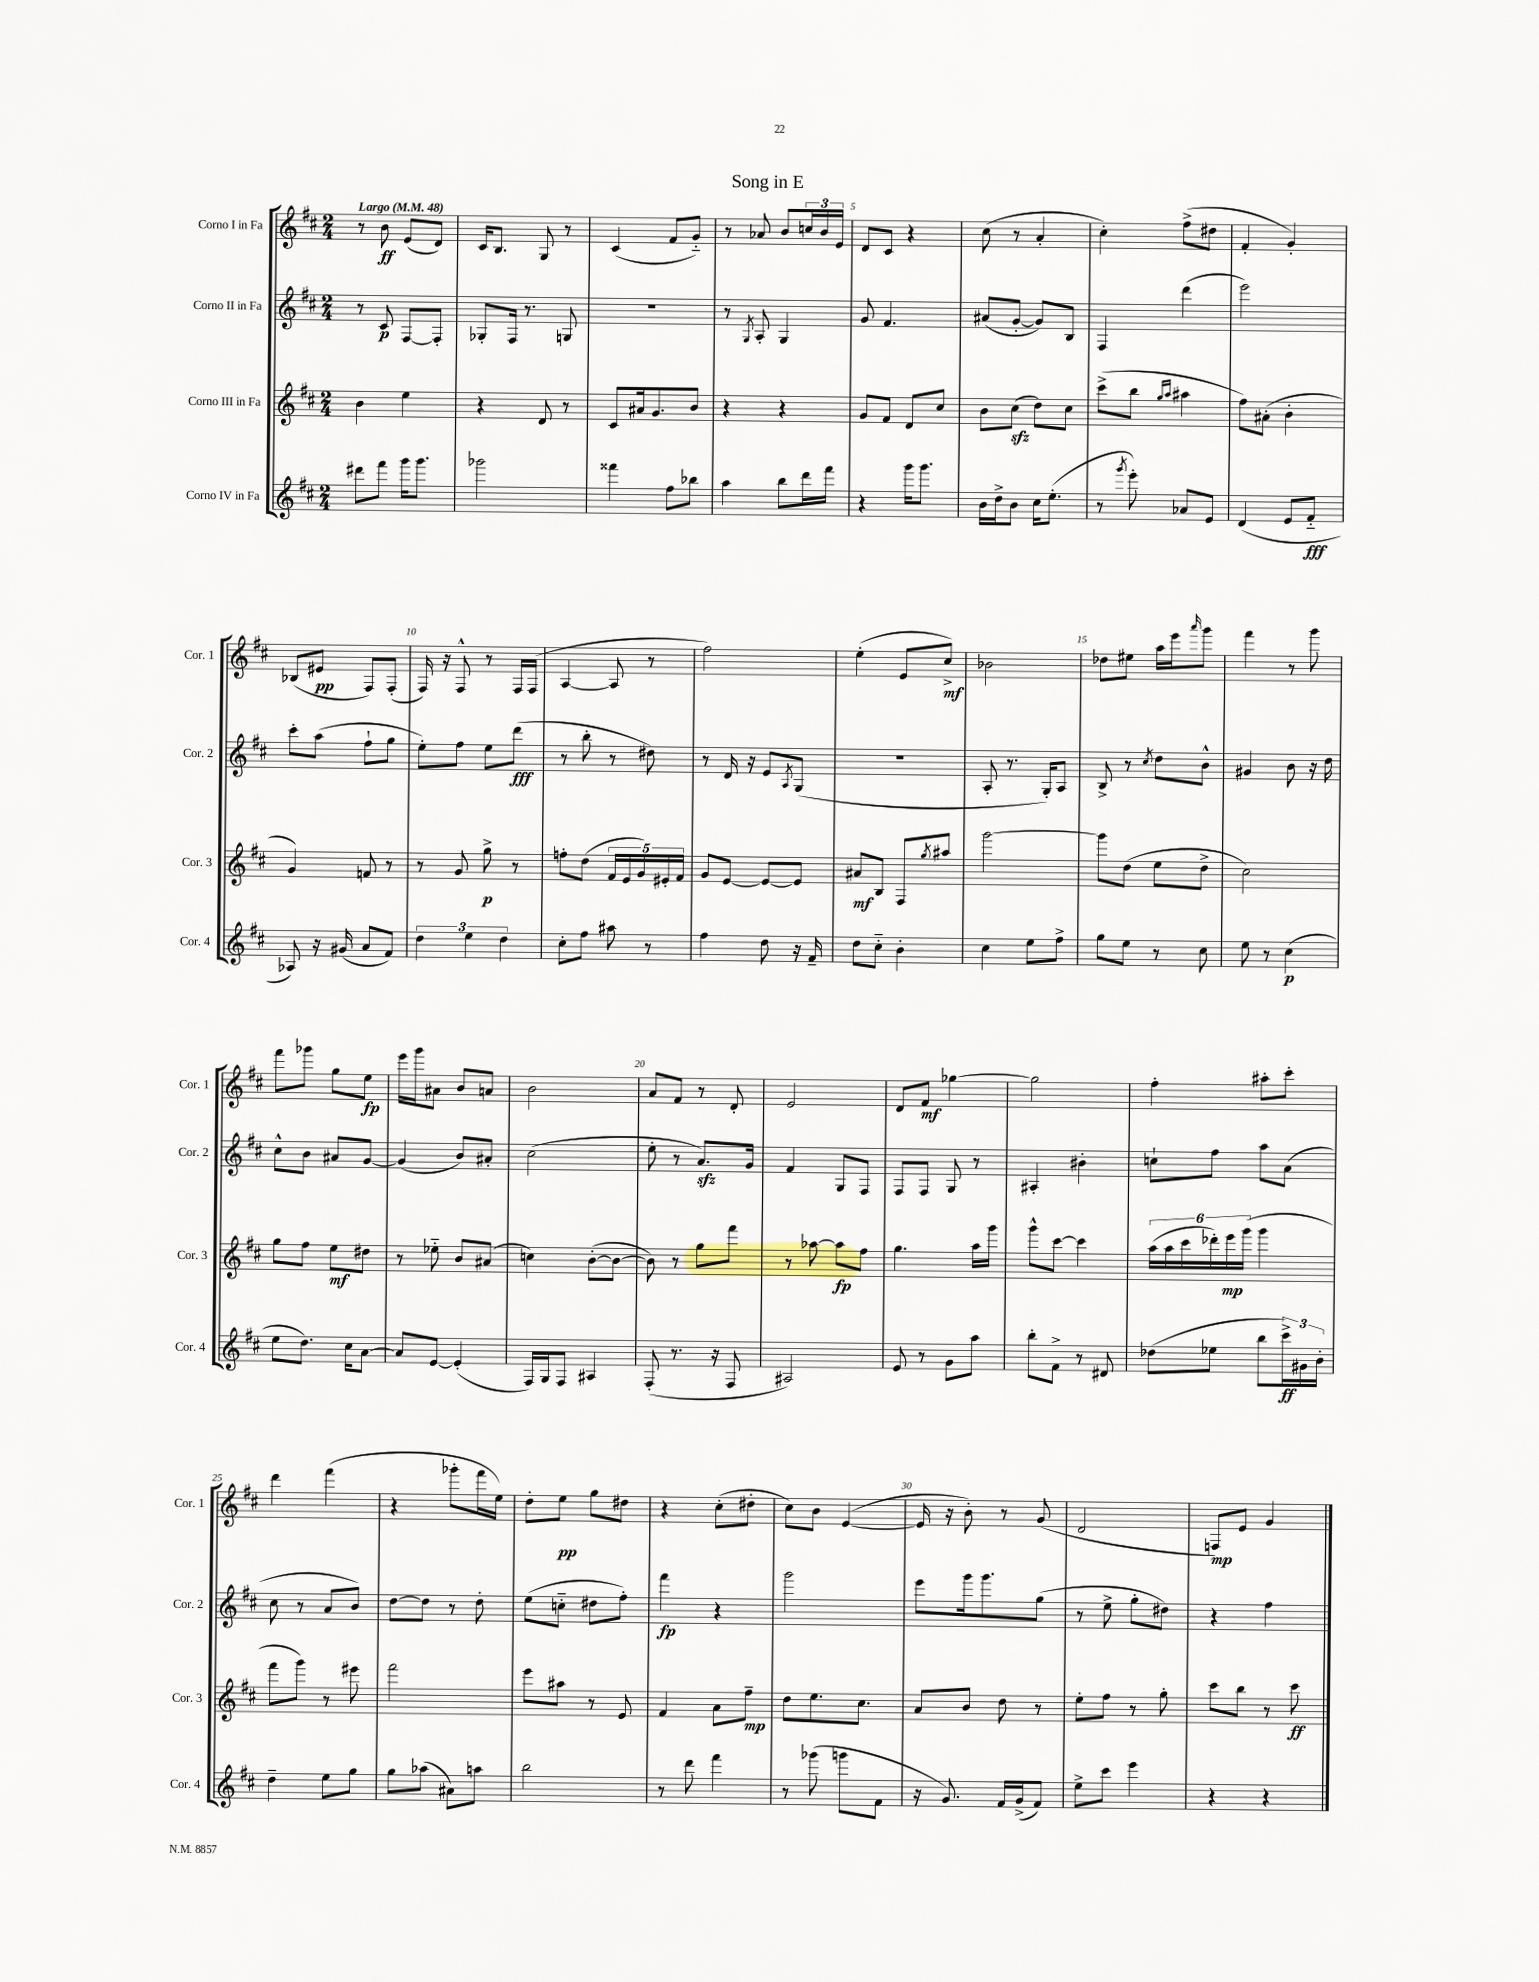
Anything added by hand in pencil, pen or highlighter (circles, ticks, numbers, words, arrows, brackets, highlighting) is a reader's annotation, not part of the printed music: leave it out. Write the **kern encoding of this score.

**kern	**dynam	**kern	**dynam	**kern	**dynam	**kern	**dynam
*part4	*part4	*part3	*part3	*part2	*part2	*part1	*part1
*staff4	*staff4	*staff3	*staff3	*staff2	*staff2	*staff1	*staff1
*I"Corno IV in Fa	*	*I"Corno III in Fa	*	*I"Corno II in Fa	*	*I"Corno I in Fa	*
*I'Cor. 4	*	*I'Cor. 3	*	*I'Cor. 2	*	*I'Cor. 1	*
*clefG2	*	*clefG2	*	*clefG2	*	*clefG2	*
*k[f#c#]	*	*k[f#c#]	*	*k[f#c#]	*	*k[f#c#]	*
*M2/4	*	*M2/4	*	*M2/4	*	*M2/4	*
*MM48	*	*MM48	*	*MM48	*	*MM48	*
=1	=1	=1	=1	=1	=1	=1	=1
!	!	!	!	!	!	!LO:TX:a:B:t=Largo	!
8ddd#X\L	.	4b\	.	8r	.	8r	.
8fff#\J	.	.	.	8c#/	p	8b\	ff
16ggg\KL	.	4ee\	.	[8F#/L	.	(8e/L	.
8.ggg\J	.	.	.	.	.	.	.
.	.	.	.	8F#'/J]	.	8d/J)	.
=2	=2	=2	=2	=2	=2	=2	=2
2ggg-X\	.	4r	.	8G-X'/L	.	16c#/KL	.
.	.	.	.	.	.	8.B/J	.
.	.	.	.	16F#/Jk	.	.	.
.	.	.	.	8.r	.	.	.
.	.	8d/	.	.	.	8G/	.
.	.	8r	.	8Gn/	.	8r	.
=3	=3	=3	=3	=3	=3	=3	=3
4fff##X\	.	8c#/L	.	2r	.	(4c#/	.
.	.	16a#X/k	.	.	.	.	.
.	.	8.g/	.	.	.	.	.
8ff#\L	.	.	.	.	.	8f#/L	.
8bb-X\J	.	8b/J	.	.	.	8g/J)	.
=4	=4	=4	=4	=4	=4	=4	=4
4aa\	.	4r	.	8r	.	8r	.
.	.	.	.	8qG/	.	.	.
.	.	.	.	8A'/	.	8a-X/	.
8bb\L	.	4r	.	4G/	.	8b/L	.
16ddd\L	.	.	.	.	.	24ccn/L	.
.	.	.	.	.	.	24b/	.
16fff#\JJ	.	.	.	.	.	.	.
.	.	.	.	.	.	24e/JJ	.
=5	=5	=5	=5	=5	=5	=5	=5
4r	.	8g/L	.	8g/	.	8d/L	.
.	.	8f#/J	.	4.f#/	.	8c#/J	.
16ggg\KL	.	8d/L	.	.	.	4r	.
8.ggg\J	.	.	.	.	.	.	.
.	.	8cc#/J	.	.	.	.	.
=6	=6	=6	=6	=6	=6	=6	=6
16b\LL	.	8b\L	.	(8a#X/L	.	(8cc#\	.
16dd^\J	.	.	.	.	.	.	.
8b\J	.	(8cc#zz\J	.	[8g'/J	.	8r	.
16cc#\KL	.	8dd\L)	.	8g/L])	.	4a'/	.
(8.ee'\J	.	.	.	.	.	.	.
.	.	8cc#\J	.	8B/J	.	.	.
=7	=7	=7	=7	=7	=7	=7	=7
8r	.	(8ccc#^\L	.	4F#/	.	4cc#'\)	.
8qggg/	.	.	.	.	.	.	.
8eee'\)	.	8bb\J	.	.	.	.	.
.	.	16qqgg/LL	.	.	.	.	.
.	.	16qqaa/JJ	.	.	.	.	.
8a-X/L	.	4aa#X\	.	(4ddd\	.	(8ff#^\L	.
8e/J	.	.	.	.	.	8dd#X\J	.
=8	=8	=8	=8	=8	=8	=8	=8
(4d/	.	8ff#\L)	.	2eee\)	.	4f#'/	.
.	.	(8a#X'\J	.	.	.	.	.
8e/L	.	4b'\	.	.	.	4g'/)	.
8f#/J	fff	.	.	.	.	.	.
!!LO:LB:g=z
=9	=9	=9	=9	=9	=9	=9	=9
8A-X/)	.	4g/)	.	8ccc#'\L	.	(8B-X/L	.
16r	.	.	.	(8aa\J	.	8e#X/J	pp
(16g#X/	.	.	.	.	.	.	.
8a/L	.	8fn/	.	8ff#`\L	.	8F#/L)	.
8f#/J)	.	8r	.	8gg\J	.	(8F#'/J	.
=10	=10	=10	=10	=10	=10	=10	=10
6dd\	.	8r	.	8ee'\L)	.	16F#/)	.
.	.	.	.	.	.	16r	.
.	.	8g/	.	8ff#\J	.	8F#^^/	.
6ee\	.	.	.	.	.	.	.
.	.	8gg^\	p	8ee\L	.	8r	.
6dd\	.	.	.	.	.	.	.
.	.	8r	.	(8ddd\J	fff	16F#/LL	.
.	.	.	.	.	.	(16F#/JJ	.
=11	=11	=11	=11	=11	=11	=11	=11
8cc#'\L	.	8ffn'\L	.	8r	.	[4A/	.
8ff#\J	.	(8dd\J	.	8bb'\	.	.	.
8aa#X\	.	20f#/LL	.	8r	.	8A/]	.
.	.	20e/	.	.	.	.	.
.	.	20g/)	.	.	.	.	.
8r	.	.	.	8dd#X\)	.	8r	.
.	.	20e#X'/	.	.	.	.	.
.	.	20f#/JJ	.	.	.	.	.
=12	=12	=12	=12	=12	=12	=12	=12
4ff#\	.	8g/L	.	8r	.	2ff#\)	.
.	.	[8e/J	.	16d/	.	.	.
.	.	.	.	16r	.	.	.
8dd\	.	8e/L_	.	8e/L	.	.	.
.	.	.	.	8qA/	.	.	.
16r	.	8e/J]	.	(8G/J	.	.	.
16f#~/	.	.	.	.	.	.	.
=13	=13	=13	=13	=13	=13	=13	=13
8dd\L	.	8a#X/L	mf	2r	.	(4ee'\	.
8cc#\J	.	8B/J	.	.	.	.	.
4b'\	.	8F#/L	.	.	.	8e/L	.
.	.	8qgg/	.	.	.	.	.
.	.	8aa#X/J	.	.	.	8cc#^/J)	mf
=14	=14	=14	=14	=14	=14	=14	=14
4cc#\	.	[2ggg\	.	8A'/	.	2b-X\	.
.	.	.	.	8.r	.	.	.
8ee\L	.	.	.	.	.	.	.
.	.	.	.	16G'/KL)	.	.	.
8ff#^\J	.	.	.	8A/J	.	.	.
=15	=15	=15	=15	=15	=15	=15	=15
8gg\L	.	8ggg\L]	.	8B^/	.	8dd-X\L	.
8ee\J	.	(8dd\J	.	8r	.	8ee#X\J	.
.	.	.	.	8qcc#/	.	.	.
8r	.	8ee\L	.	8dd\L	.	16aa\LL	.
.	.	.	.	.	.	16eee\J	.
.	.	.	.	.	.	16qqaaa/	.
8cc#\	.	8dd^\J	.	8b^^\J	.	8ggg\J	.
=16	=16	=16	=16	=16	=16	=16	=16
8ee\	.	2cc#\)	.	4g#X/	.	4fff#\	.
8r	.	.	.	.	.	.	.
(4cc#\	p	.	.	8b\	.	8r	.
.	.	.	.	16r	.	8ggg\	.
.	.	.	.	16dd\	.	.	.
!!LO:LB:g=z
=17	=17	=17	=17	=17	=17	=17	=17
8ee\L	.	8gg\L	.	8cc#^^\L	.	8fff#\L	.
8.dd\J)	.	8ff#\J	.	8b\J	.	8ggg-X\J	.
.	.	8ee\L	mf	8a#X/L	.	8gg\L	.
16cc#\KL	.	.	.	.	.	.	.
[8a\J	.	8dd#X\J	.	[8g/J	.	8ee\J	fp
=18	=18	=18	=18	=18	=18	=18	=18
8a/L]	.	8r	.	(4g/]	.	16eee\LL	.
.	.	.	.	.	.	16ggg\J	.
[8e/J	.	8ee-X\	.	.	.	8a#X\J	.
(4e'/]	.	8b/L	.	8b/L)	.	8b/L	.
.	.	(8a#X/J	.	8a#X'/J	.	8an/J	.
=19	=19	=19	=19	=19	=19	=19	=19
16F#/LL)	.	4ccn\)	.	(2cc#\	.	2b\	.
16G/J	.	.	.	.	.	.	.
8F#/J	.	.	.	.	.	.	.
4A#X/	.	([8b'\L	.	.	.	.	.
.	.	8b\J_	.	.	.	.	.
=20	=20	=20	=20	=20	=20	=20	=20
(8F#'/	.	8b\])	.	8ee'\	.	8a/L	.
8.r	.	8r	.	8r	.	8f#/J	.
.	.	8gg\L	.	8.azz/L)	.	8r	.
16r	.	.	.	.	.	.	.
8F#/	.	8fff#\J	.	.	.	8d'/	.
.	.	.	.	16g/Jk	.	.	.
=21	=21	=21	=21	=21	=21	=21	=21
2A#X/)	.	8r	.	4f#/	.	2e/	.
.	.	[8aa-X\	.	.	.	.	.
.	.	8aa-\L]	fp	8G/L	.	.	.
.	.	8ff#\J	.	8F#/J	.	.	.
=22	=22	=22	=22	=22	=22	=22	=22
8e/	.	4.gg\	.	8F#/L	.	8d/L	.
8r	.	.	.	8F#/J	.	8f#/J	mf
8g\L	.	.	.	8G/	.	[4gg-X\	.
8aa\J	.	16aa\LL	.	8r	.	.	.
.	.	16ggg\JJ	.	.	.	.	.
=23	=23	=23	=23	=23	=23	=23	=23
8bb'\L	.	8ggg^^\L	.	4A#X'/	.	2gg-\]	.
8f#^\J	.	[8ccc#\J	.	.	.	.	.
8r	.	4ccc#\]	.	4b#X'\	.	.	.
8d#X/	.	.	.	.	.	.	.
=24	=24	=24	=24	=24	=24	=24	=24
(8dd-X\L	.	(24aa\LL	.	8ccn`\L	.	4ff#'\	.
.	.	24aa\	.	.	.	.	.
.	.	24ccc#\	.	.	.	.	.
8ee-X\J	.	24ddd-X'\)	.	8ff#\J	.	.	.
.	.	24eee\	mp	.	.	.	.
.	.	(24ggg\JJ	.	.	.	.	.
8bb\L	.	4ggg\	.	8aa\L	.	8aa#X'\L	.
24ccc#^\L)	ff	.	.	(8a\J	.	8ccc#'\J	.
24g#X\	.	.	.	.	.	.	.
24b'\JJ	.	.	.	.	.	.	.
!!LO:LB:g=z
=25	=25	=25	=25	=25	=25	=25	=25
4dd~\	.	8fff#\L	.	8cc#\	.	4ddd\	.
.	.	8ggg\J)	.	8r	.	.	.
8ee\L	.	8r	.	8a/L	.	(4fff#\	.
8gg\J	.	8eee#X\	.	8b/J)	.	.	.
=26	=26	=26	=26	=26	=26	=26	=26
8gg\L	.	2fff#\	.	[8dd\L	.	4r	.
(8aa-X\J	.	.	.	8dd\J]	.	.	.
8a#X\L)	.	.	.	8r	.	8ggg-X'\L	.
8aan\J	.	.	.	8dd'\	.	16fff#\L	.
.	.	.	.	.	.	16ee\JJ)	.
=27	=27	=27	=27	=27	=27	=27	=27
2bb\	.	8eee\L	.	(8ee\L	.	8dd'\L	.
.	.	8aa#X\J	.	8ccn\J	.	8ee\J	pp
.	.	8r	.	8dd#X\L	.	8gg\L	.
.	.	8e/	.	8ff#'\J)	.	8dd#X\J	.
=28	=28	=28	=28	=28	=28	=28	=28
8r	.	4f#/	.	4fff#\	fp	4r	.
8ddd\	.	.	.	.	.	.	.
4fff#\	.	8a\L	.	4r	.	(8cc#'\L	.
.	.	8ff#~\J	mp	.	.	8dd#X'\J	.
=29	=29	=29	=29	=29	=29	=29	=29
8r	.	8dd\L	.	2ggg\	.	8cc#\L)	.
(8ggg-X\	.	8.ee\	.	.	.	8b\J	.
8gggn\L	.	.	.	.	.	([4e/	.
.	.	8.cc#\J	.	.	.	.	.
8f#\J	.	.	.	.	.	.	.
=30	=30	=30	=30	=30	=30	=30	=30
16r	.	8a/L	.	8eee\L	.	16e/]	.
8.g/)	.	.	.	.	.	16r	.
.	.	8b/J	.	16ggg\k	.	8b'\)	.
.	.	.	.	8.ggg\	.	.	.
16f#/LL	.	8dd\	.	.	.	8r	.
(16g^/J	.	.	.	.	.	.	.
8f#/J)	.	8r	.	(8gg\J	.	(8g/	.
=31	=31	=31	=31	=31	=31	=31	=31
8ee^\L	.	8ee'\L	.	8r	.	2d/	.
8ccc#\J	.	8ff#\J	.	8ee^\	.	.	.
4eee\	.	8r	.	8gg'\L	.	.	.
.	.	8gg'\	.	8dd#X\J)	.	.	.
=32	=32	=32	=32	=32	=32	=32	=32
4r	.	8ccc#\L	.	4r	.	8Fn/L)	mp
.	.	8bb\J	.	.	.	8e/J	.
4r	.	8r	.	4ff#\	.	4g/	.
.	.	8ccc#\	ff	.	.	.	.
==	==	==	==	==	==	==	==
*-	*-	*-	*-	*-	*-	*-	*-
